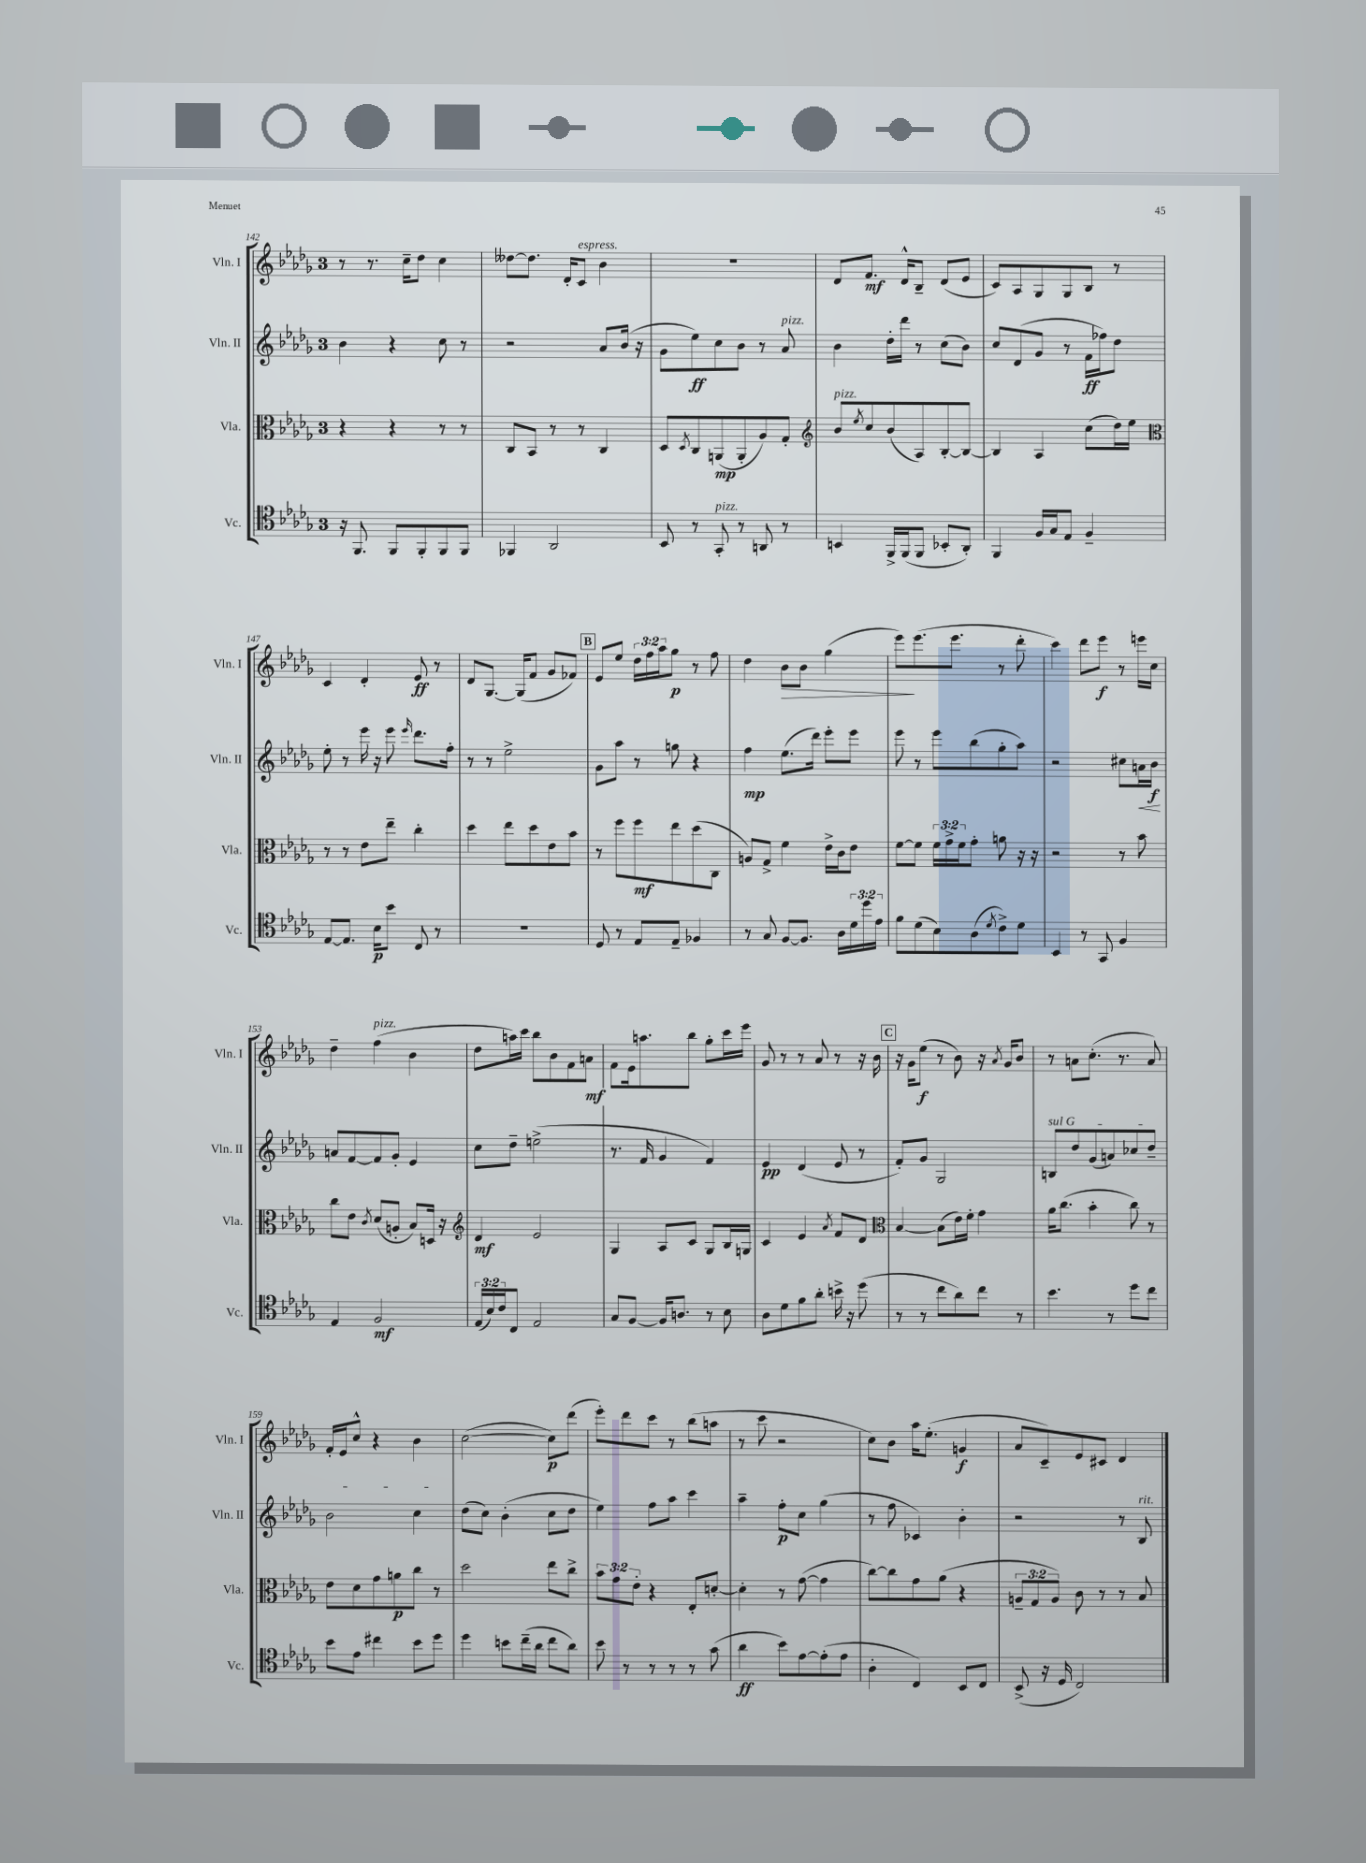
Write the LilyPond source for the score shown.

<<
\new StaffGroup <<
\new Staff = "s0" \with { instrumentName = "Vln. I" shortInstrumentName = "Vln. I" } {
    \clef treble \key des \major \once \override Staff.TimeSignature.style = #'single-digit \time 3/4 \override Staff.TupletNumber.text = #tuplet-number::calc-fraction-text
    r8 r8. c''16-- des''8 c''4 |
    deses''8~ deses''8. des'16-. c'8^\markup { \italic "espress." } bes'4 |
    R2. |
    des'8 f'8.\mf des'16-^ bes8-- des'8( ees'8 |
    c'8) aes8 ges8 ges8 bes8 r8 |
    c'4 des'4-. ees'8\ff r8 |
    des'8 ges8.~ ges16( f'8 ges'8 fes'8) |
    \mark \markup { \box "B" } ees'8 ees''8 \tuplet 3/2 { des''16 f''16 aes''16 } ges''8\p r8 f''8 |
    des''4 bes'8\> bes'8 ges''4( |
    ees'''8\!) ees'''8.( ees'''8. r8 des'''8-. |
    c'''4) des'''8 ees'''8\f r8 e'''16 c''16 |
    des''4-- f''4^\markup { \italic "pizz." }( bes'4 |
    des''8 a''16) c'''16 bes''8 bes'8 f'8 a'8\mf |
    f'8 ees'16 a''8. bes''8 ges''8-. c'''16 ees'''16 |
    ges'8 r8 r8 aes'8 r8 r16 bes'16 |
    \mark \markup { \box "C" } r16 ges'16 ees''8\f( r8 bes'8) r16 \acciaccatura { aes'8 } ges'16 bes'8 |
    r8 a'8 c''8.-.( r8. a'8) |
    f'16-. ees'16 c''8-^ r4 bes'4 |
    c''2~( c''8\p) des'''8( |
    ees'''8-.) des'''8 c'''8 r8 bes''8( a''8 |
    r8 c'''8 r2 |
    c''8) bes'8 aes''16 ees''8.-.( g'4\f |
    aes'8 c'8--) ees'8 cis'8 des'4 \bar "|." |
}
\new Staff = "s1" \with { instrumentName = "Vln. II" shortInstrumentName = "Vln. II" } {
    \clef treble \key des \major \once \override Staff.TimeSignature.style = #'single-digit \time 3/4
    bes'4 r4 c''8 r8 |
    r2 aes'8 bes'16( r16 |
    ges'8 ees''8\ff) c''8 bes'8 r8 aes'8^\markup { \italic "pizz." } |
    bes'4 des''16-. des'''16 r8 c''8( bes'8) |
    c''8 des'8( ges'8 r8 f'16\ff fes''16) des''8 |
    ees''8-. r8 ees'''16 r16 ees'''8 \grace { ees'''16 } des'''8. f''16-. |
    r8 r8 ees''2-> |
    \mark \markup { \box "B" } ges'8 aes''8 r8 g''8 r4 |
    f''4\mp ees''8.( des'''16) ees'''8-. ees'''8 |
    ees'''8 r8 ees'''8 bes''8( ges''8-. aes''8) |
    r2 cis''8 a'16\< bes'16\f\! |
    a'8 f'8~ f'8 ges'8-. ees'4 |
    c''8 des''8-- e''2->( |
    r8. f'16 ges'4 f'4) |
    ees'4\pp des'4( ees'8 r8 |
    \mark \markup { \box "C" } f'8-.) ges'8 ges2 |
    \once \override TextSpanner.bound-details.left.text = \markup { \italic "sul G" } b8\startTextSpan des''8 ges'8( a'8) ces''8 des''8-- |
    bes'2 c''4\stopTextSpan |
    des''8( c''8) bes'4-.( c''8 des''8 |
    ees''4) f''8 aes''8 c'''4 |
    aes''4-- f''8-.\p c''8 ges''4( |
    r8 f''8 ces'4) bes'4-. |
    r2 r8 bes8^\markup { \italic "rit." } \bar "|." |
}
\new Staff = "s2" \with { instrumentName = "Vla." shortInstrumentName = "Vla." } {
    \clef alto \key des \major \once \override Staff.TimeSignature.style = #'single-digit \time 3/4 \override Staff.TupletNumber.text = #tuplet-number::calc-fraction-text
    r4 r4 r8 r8 |
    c8 bes,8 r8 r8 c4 |
    des8 \acciaccatura { des8 } c8 a,8\mp( a,8-. aes8) ges8-. |
    \clef treble bes'8^\markup { \italic "pizz." } \acciaccatura { ees''8 } c''8 bes'8( aes8) bes8~-. bes8~ |
    bes4 aes4 c''8( des''16) ees''16 |
    \clef alto r8 r8 ees'8 ees''8-- c''4-. |
    des''4 ees''8 des''8 ees'8 bes'8 |
    \mark \markup { \box "B" } r8 f''8 f''8\mf ees''8 des''8( c8 |
    a8) ges8-> f'4 ees'16-> c'16 ees'8 |
    f'8~ f'8 \tuplet 3/2 { f'16 ges'16-> f'16 } ges'8-. a'8 r16 r16 |
    r2 r8 bes'8 |
    c''8 ees'8 \acciaccatura { c'8 } des'8( a8-. bes8) d16 r16 |
    \clef treble des'4\mf ees'2 |
    ges4 aes8 c'8 ges8 bes16 g16 |
    c'4 ees'4 \acciaccatura { aes'8 } f'8 des'8 |
    \mark \markup { \box "C" } \clef alto bes4~ bes8( ees'16) f'16-. ges'4 |
    aes'16 c''8.( bes'4-. c''8) r8 |
    ees'8 des'8 ges'8 a'8\p c''8 r8 |
    des''2 ees''8 c''8-> |
    \tuplet 3/2 { bes'8 ges'8 ees'8-. } r4 ees8-. d'8~-. |
    d'4-. r8 ges'8~( ges'4 |
    c''8~) c''8 ges'8 aes'8( r4 |
    \tuplet 3/2 { a8-- ges8 a8) } c'8 r8 r8 bes8 \bar "|." |
}
\new Staff = "s3" \with { instrumentName = "Vc." shortInstrumentName = "Vc." } {
    \clef tenor \key des \major \once \override Staff.TimeSignature.style = #'single-digit \time 3/4 \override Staff.TupletNumber.text = #tuplet-number::calc-fraction-text
    r16 f,8. f,8 f,8-. f,8 f,8 |
    fes,4 aes,2 |
    bes,8 r8 ges,8-.^\markup { \italic "pizz." } r8 a,8 r8 |
    b,4 f,16-> f,16( f,8 bes,8-. aes,8-.) |
    f,4 f16 ges16 ees8 f4-- |
    ees8~ ees8. bes16\p bes'8 c8 r8 |
    R2. |
    \mark \markup { \box "B" } des8 r8 ees8 ees8-- fes4 |
    r8 ges8 f8~ f8. aes16 \tuplet 3/2 { des'16 des''16 ees'16 } |
    f'8 des'8( bes8) aes8( \acciaccatura { des'8 } c'8->) des'8 |
    bes,4 r8 ges,8 f4 |
    ees4 f2\mf |
    \tuplet 3/2 { ees16( bes16) c'16 } c8 ees2 |
    ges8 f8~ f16 a8. r8 bes8 |
    aes8 des'8 f'8 aes'8-. b'16-> r16 des''8( |
    \mark \markup { \box "C" } r8 r8 c''8 aes'8) c''8 r8 |
    bes'4. r8 des''8 c''8 |
    bes'8 ees'8 cis''4 bes'8 des''8 |
    des''4 b'8 c''16--( aes'16 c''8 aes'8) |
    bes'8 r8 r8 r8 r8 ges'8( |
    aes'4\ff bes'8) ees'8~ ees'8-.( ees'8 |
    aes4-. c4) bes,8 c8 |
    bes,8->( r16 des16 c2) \bar "|." |
}
>>
>>
\layout { \context { \Score currentBarNumber = #142 } }
